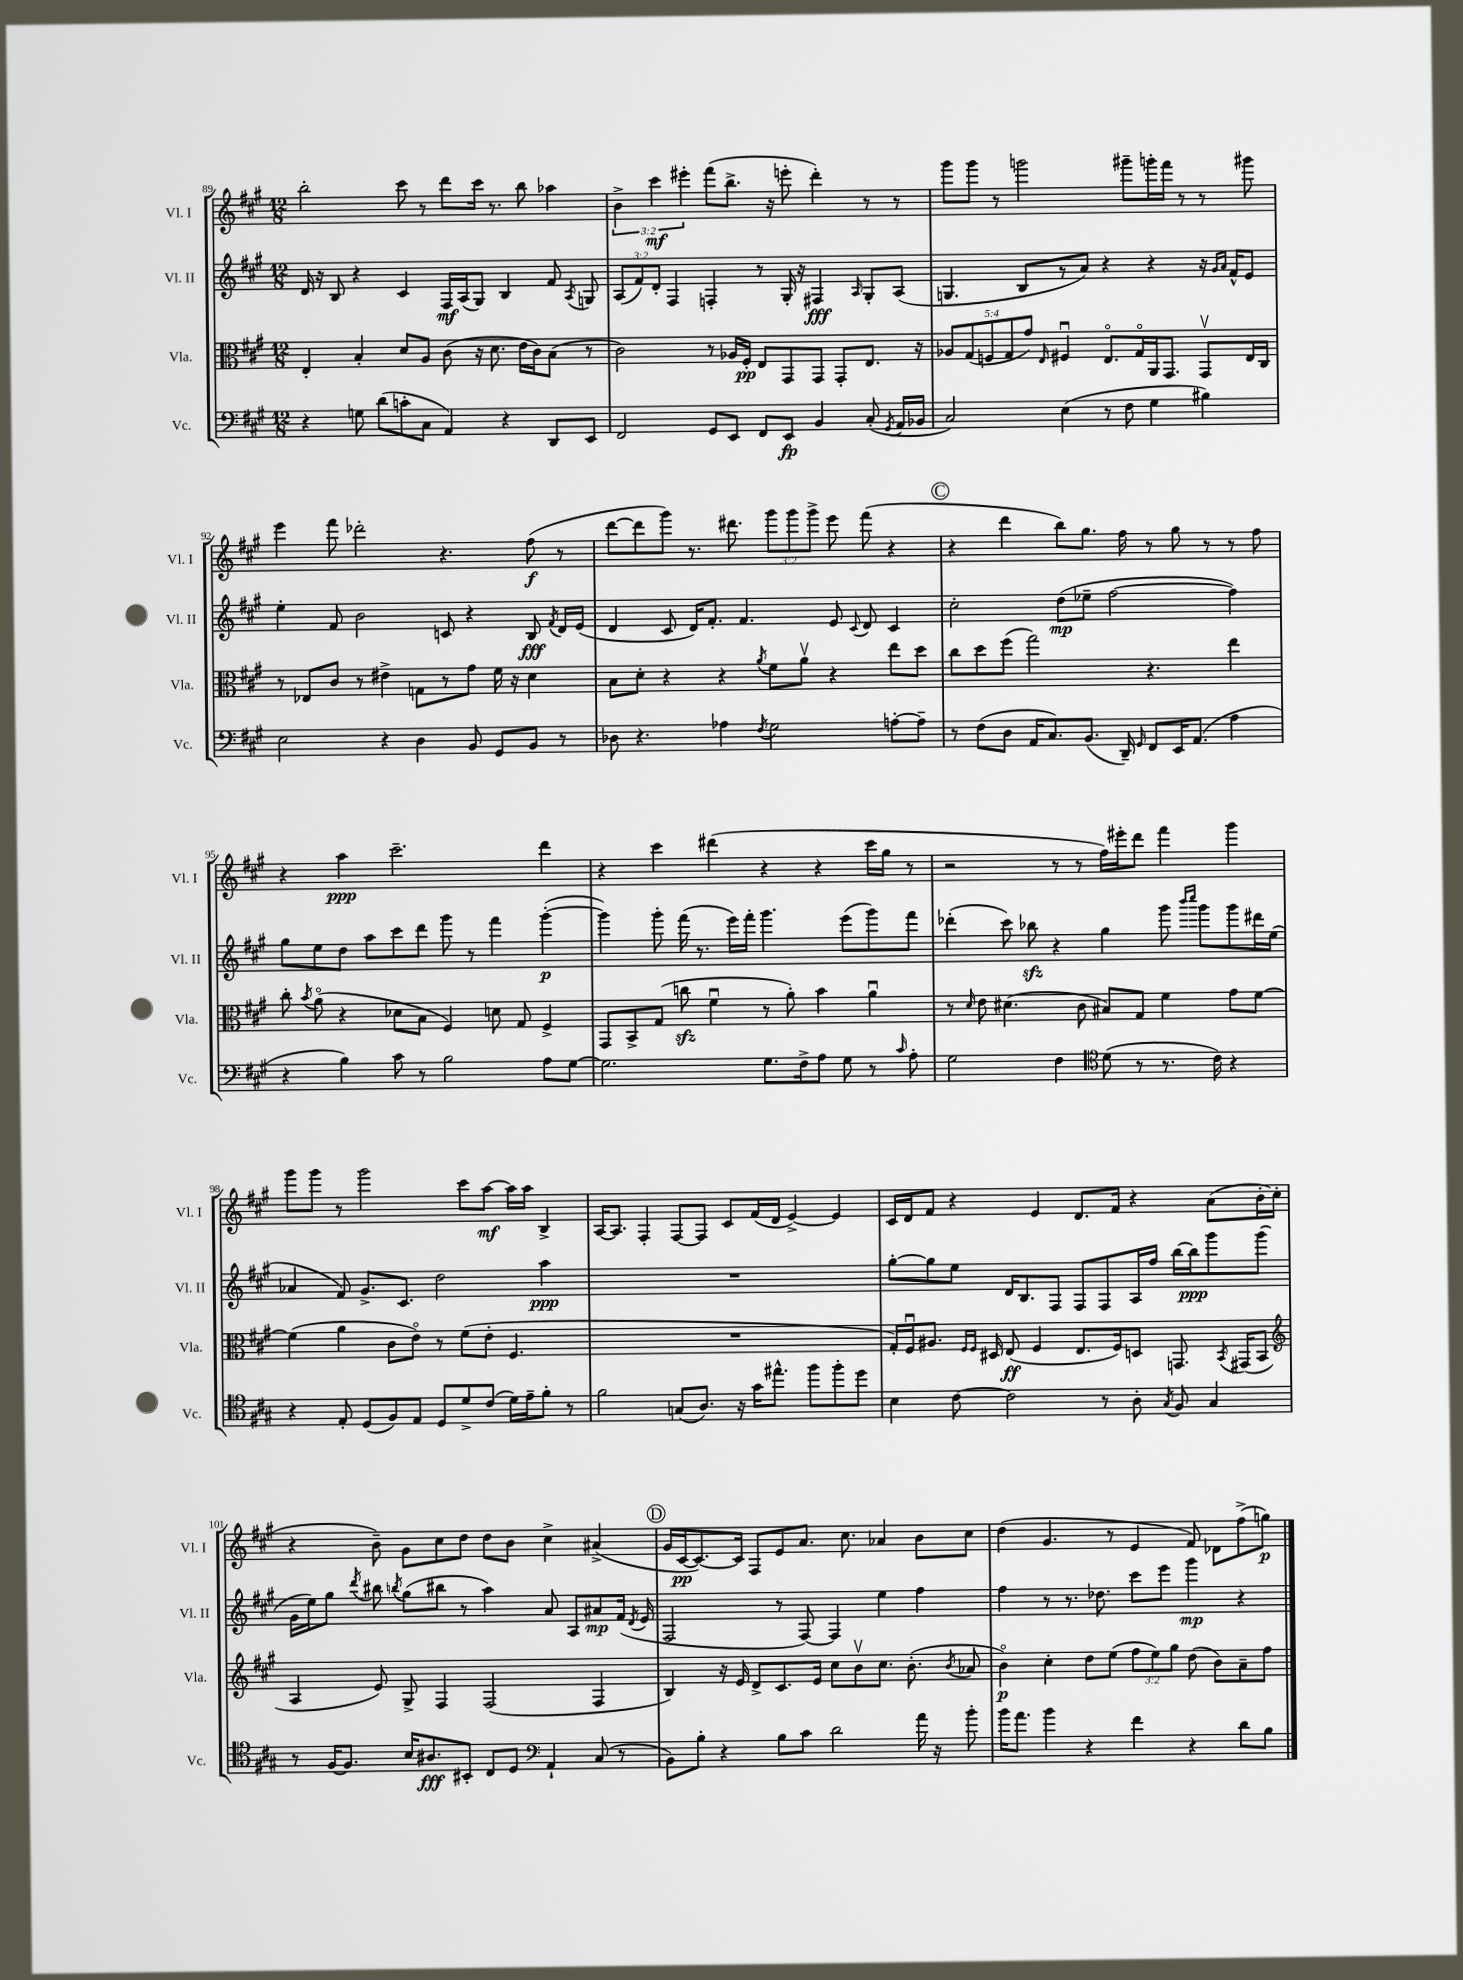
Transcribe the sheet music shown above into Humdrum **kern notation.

**kern	**dynam	**kern	**dynam	**kern	**dynam	**kern	**dynam
*part4	*part4	*part3	*part3	*part2	*part2	*part1	*part1
*staff4	*staff4	*staff3	*staff3	*staff2	*staff2	*staff1	*staff1
*I"Vc.	*	*I"Vla.	*	*I"Vl. II	*	*I"Vl. I	*
*I'Vc.	*	*I'Vla.	*	*I'Vl. II	*	*I'Vl. I	*
*clefF4	*	*clefC3	*	*clefG2	*	*clefG2	*
*k[f#c#g#]	*	*k[f#c#g#]	*	*k[f#c#g#]	*	*k[f#c#g#]	*
*M12/8	*	*M12/8	*	*M12/8	*	*M12/8	*
=89	=89	=89	=89	=89	=89	=89	=89
4r	.	4E'/	.	16d/	.	2bb'\	.
.	.	.	.	16r	.	.	.
.	.	.	.	8B/	.	.	.
8Gn\	.	4B'/	.	4r	.	.	.
(8d\L	.	.	.	.	.	.	.
8cn'\	.	8d/L	.	4c#/	.	8ccc#\	.
8C#\J	.	8A/J	.	.	.	8r	.
4AA/)	.	(8c#\	.	16F#/LL	mf	8ddd\L	.
.	.	.	.	(16A/J	.	.	.
.	.	16r	.	8G#/J)	.	16ccc#\Jk	.
.	.	8.d\	.	.	.	8.r	.
4r	.	.	.	4B/	.	.	.
.	.	16e\LL	.	.	.	8bb\	.
.	.	16c#\J)	.	.	.	.	.
8DD/L	.	(8B\J	.	8f#/	.	4aa-X\	.
.	.	.	.	8qA/	.	.	.
8EE/J	.	8r	.	8Gn/	.	.	.
=90	=90	=90	=90	=90	=90	=90	=90
2FF#/	.	2c#\)	.	(12A/L	.	6b^\	.
.	.	.	.	12f#/)	.	.	.
.	.	.	.	12d'/J	.	6ccc#\	mf
.	.	.	.	4F#/	.	.	.
.	.	.	.	.	.	6eee#X'\	.
8GG#/L	.	8r	.	4Fn'/	.	(8fff#\L	.
8EE/J	.	16A-X/LL	.	.	.	8.bb^\J	.
.	.	16F#'/JJ	pp	.	.	.	.
8FF#/L	.	8E/L	.	8r	.	.	.
.	.	.	.	.	.	16r	.
8EE/J	fp	8GG#/	.	16G#'/	.	8eeen'\	.
.	.	.	.	16r	.	.	.
4BB/	.	8GG#/J	.	4F#X/	fff	4ddd'\)	.
.	.	8GG#'/L	.	.	.	.	.
.	.	.	.	16qqA/	.	.	.
(8C#'/	.	8.E/J	.	8G#'/L	.	8r	.
8qGG#/	.	.	.	.	.	.	.
16AA/LL	.	.	.	(8A/J	.	8r	.
16BB-X/JJ	.	16r	.	.	.	.	.
=91	=91	=91	=91	=91	=91	=91	=91
2C#/)	.	10A-X/L	.	4.Gn/	.	8ggg#\L	.
.	.	(10G#/	.	.	.	.	.
.	.	.	.	.	.	8ggg#\J	.
.	.	10Fn/	.	.	.	.	.
.	.	.	.	.	.	8r	.
.	.	10G#/	.	.	.	.	.
.	.	.	.	8B/L	.	2gggn\	.
.	.	10g#/J)	.	.	.	.	.
.	.	16qqE/	.	.	.	.	.
(4E\	.	4F#Xu/	.	8r	.	.	.
.	.	.	.	8a/J)	.	.	.
8r	.	8.E/L	.	4r	.	.	.
8F#\	.	.	.	.	.	8ggg#X~\L	.
.	.	16G#/L	.	.	.	.	.
4G#\	.	16AA/J	.	4r	.	16gggn'\L	.
.	.	8.GG#/J	.	.	.	16fff#\JJ	.
.	.	.	.	.	.	8r	.
4B#X\)	.	8GG#v/L	.	16r	.	8r	.
.	.	.	.	16qqg#/LL	.	.	.
.	.	.	.	16qqa/JJ	.	.	.
.	.	.	.	16f#^^/KL	.	.	.
.	.	16E/L	.	8e/J	.	8ggg#X\	.
.	.	16C#/JJ	.	.	.	.	.
!!LO:LB:g=z
=92	=92	=92	=92	=92	=92	=92	=92
2E\	.	8r	.	4ee'\	.	4eee\	.
.	.	8E-X/L	.	.	.	.	.
.	.	8c#/J	.	8f#/	.	8fff#\	.
.	.	8r	.	2b\	.	2ddd-X'\	.
4r	.	4e#X^\	.	.	.	.	.
4D\	.	8Gn\L	.	.	.	.	.
.	.	8r	.	8cn/	.	4.r	.
8BB/	.	8g#\J	.	4r	.	.	.
8GG#/L	.	16f#\	.	.	.	.	.
.	.	16r	.	.	.	.	.
8BB/J	.	4d\	.	8B/	fff	(8ff#\	f
.	.	.	.	8qf#/	.	.	.
8r	.	.	.	16d/LL	.	8r	.
.	.	.	.	(16e/JJ	.	.	.
=93	=93	=93	=93	=93	=93	=93	=93
8D-X\	.	8B\L	.	4d/	.	[8ddd\L	.
4.r	.	8d'\J	.	.	.	8ddd\]	.
.	.	4r	.	8c#/	.	8ggg#\J)	.
.	.	.	.	16d/KL)	.	8.r	.
.	.	.	.	8.f#'/J	.	.	.
4A-X\	.	4r	.	.	.	.	.
.	.	.	.	.	.	8.ddd#X\	.
.	.	.	.	4.f#/	.	.	.
8qF#/	.	8qa/	.	.	.	.	.
2G#\	.	8f#\L	.	.	.	12ggg#\L	.
.	.	.	.	.	.	12ggg#\	.
.	.	8av\J	.	.	.	.	.
.	.	.	.	.	.	12ggg#^\J	.
.	.	4r	.	8e/	.	8eee\	.
.	.	.	.	8qqc#/	.	.	.
.	.	.	.	8d/	.	(8fff#\	.
[8An'\L	.	8ee\L	.	4c#/	.	4r	.
8A~\J]	.	8dd\J	.	.	.	.	.
!!LO:REH:place=s1:t=C
=94	=94	=94	=94	=94	=94	=94	=94
8r	.	8cc#\L	.	2cc#'\	.	4r	.
(8F#\L	.	8dd\	.	.	.	.	.
8D\J	.	(8ff#\J	.	.	.	4ddd\	.
16AA/KL	.	2gg#\)	.	.	.	.	.
8.C#/)	.	.	.	.	.	.	.
.	.	.	.	(8dd\L	mp	8bb\L)	.
(8.BB/J	.	.	.	8ee-X~\J	.	8.gg#\J	.
.	.	.	.	[2ff#\	.	.	.
16DD~/)	.	.	.	.	.	16ff#\	.
16qqGG#/	.	.	.	.	.	.	.
8FF#/L	.	4.r	.	.	.	8r	.
16EE/K	.	.	.	.	.	8gg#\	.
(8.AA/J	.	.	.	.	.	.	.
.	.	.	.	.	.	8r	.
4A\	.	4ee\	.	4ff#\])	.	8r	.
.	.	.	.	.	.	8ff#\	.
!!LO:LB:g=z
=95	=95	=95	=95	=95	=95	=95	=95
4r	.	8cc#'\	.	8gg#\L	.	4r	.
.	.	8qb/	.	.	.	.	.
.	.	(8a\	.	8ee\	.	.	.
4B\)	.	4r	.	8dd\J	.	4aa\	ppp
.	.	.	.	8aa\L	.	.	.
8c#\	.	8d-X\L	.	8ccc#\	.	2.ccc#~\	.
8r	.	8B\J	.	8ddd\J	.	.	.
2B\	.	4F#/)	.	8ggg#\	.	.	.
.	.	.	.	8r	.	.	.
.	.	8dn\	.	4fff#\	.	.	.
.	.	8G#/	.	.	.	.	.
8A\L	.	4F#^/	.	([4ggg#'\	p	4ddd\	.
[8G#\J	.	.	.	.	.	.	.
=96	=96	=96	=96	=96	=96	=96	=96
2.G#\]	.	8GG#/L	.	4ggg#\])	.	4r	.
.	.	8BB^/	.	.	.	.	.
.	.	(8G#/J	.	8ggg#'\	.	4ccc#\	.
.	.	8ccnzz\	.	(16fff#\	.	.	.
.	.	.	.	8.r	.	.	.
.	.	4f#u\	.	.	.	(4ddd#X\	.
.	.	.	.	16eee\LL)	.	.	.
.	.	.	.	16fff#'\JJ	.	.	.
8.G#\L	.	8r	.	4.ggg#\	.	4r	.
.	.	8a'\)	.	.	.	.	.
16F#^\k	.	.	.	.	.	.	.
8A\J	.	4b\	.	.	.	4r	.
8G#\	.	.	.	(8eee\L	.	.	.
8r	.	4au\	.	8ggg#\)	.	16ccc#\LL	.
.	.	.	.	.	.	16gg#\JJ	.
16qqc#/	.	.	.	.	.	.	.
8A'\	.	.	.	8fff#\J	.	8r	.
=97	=97	=97	=97	=97	=97	=97	=97
2G#\	.	8r	.	(4ddd-X'\	.	2r	.
.	.	16qqd/	.	.	.	.	.
.	.	8e\	.	.	.	.	.
.	.	(4.d#X\	.	8ccc#\)	.	.	.
.	.	.	.	8bb-Xzz\	.	.	.
4F#\	.	.	.	4r	.	8r	.
.	.	8c#\	.	.	.	8r	.
*clefC4	*	*	*	*	*	*	*
(8d\	.	8B#X/L)	.	4gg#\	.	16ff#\LL)	.
.	.	.	.	.	.	16eee#X'\J	.
8r	.	8G#/J	.	.	.	8ddd\J	.
8.r	.	4f#\	.	8ggg#\	.	4fff#\	.
.	.	.	.	16qqbbb/LL	.	.	.
.	.	.	.	16qqcccc#/JJ	.	.	.
.	.	.	.	8ggg#\L	.	.	.
16c#\)	.	.	.	.	.	.	.
4r	.	8g#\L	.	8ggg#\	.	4ggg#\	.
.	.	[8f#\J	.	16ddd#X\L	.	.	.
.	.	.	.	(16ee\JJ	.	.	.
!!LO:LB:g=z
=98	=98	=98	=98	=98	=98	=98	=98
4r	.	(4f#\]	.	4a-X/	.	8ggg#\L	.
.	.	.	.	.	.	8ggg#\J	.
8E'/	.	4a\	.	8f#/)	.	8r	.
(8D/L	.	.	.	8.g#^/L	.	2ggg#\	.
8F#/)	.	8c#\L	.	.	.	.	.
.	.	.	.	8.c#/J	.	.	.
8E/J	.	8e\J)	.	.	.	.	.
8D/L	.	8r	.	2dd\	.	.	.
8d^/	.	(8f#\L	.	.	.	8ccc#\L	.
(8c#/J	.	8e'\J	.	.	.	[8aa\J	mf
16d\LL)	.	4.F#/	.	.	.	16aa\LL]	.
16e~\J	.	.	.	.	.	16aa\JJ	.
8f#'\J	.	.	.	4aa\	ppp	4B^/	.
8r	.	.	.	.	.	.	.
=99	=99	=99	=99	=99	=99	=99	=99
2f#\	.	1.r	.	1.r	.	[16A/KL	.
.	.	.	.	.	.	8.A/J]	.
.	.	.	.	.	.	4F#'/	.
(8Gn/L	.	.	.	.	.	[8F#/L	.
8.A/J)	.	.	.	.	.	8F#/J]	.
.	.	.	.	.	.	8c#/L	.
16r	.	.	.	.	.	.	.
16g#\KL	.	.	.	.	.	(16f#/L	.
8.ee#X^^\J	.	.	.	.	.	16d/JJ	.
.	.	.	.	.	.	[4e^/)	.
8ff#\L	.	.	.	.	.	.	.
8ff#'\	.	.	.	.	.	4e/]	.
8dd\J	.	.	.	.	.	.	.
=100	=100	=100	=100	=100	=100	=100	=100
4B\	.	16G#'/LL)	.	[8gg#'\L	.	16c#/LL	.
.	.	16F#u/J	.	.	.	16d/J	.
.	.	8.A#X/J	.	8gg#\]	.	8f#/J	.
[8c#\	.	.	.	8ee\J	.	4r	.
.	.	16qqF#/LL	.	.	.	.	.
.	.	16qqF#/JJ	.	.	.	.	.
.	.	16D#X/	.	.	.	.	.
2c#\]	.	(8E/	ff	16d/KL	.	.	.
.	.	.	.	8.B/	.	.	.
.	.	4F#/	.	.	.	4e/	.
.	.	.	.	8F#/J	.	.	.
.	.	8.E/L	.	8F#/L	.	8.d/L	.
8r	.	.	.	8F#/	.	.	.
.	.	16F#/k)	.	.	.	16f#/Jk	.
8A'\	.	8Dn/J	.	16A/L	.	4r	.
.	.	.	.	16ff#/JJ	.	.	.
8qG#/	.	.	.	.	.	.	.
8F#/	.	8.GGn/	.	[16bb\LL	.	.	.
.	.	.	.	16bb\J]	ppp	.	.
4G#/	.	.	.	8ggg#\	.	(8a\L	.
.	.	8qBB/	.	.	.	.	.
.	.	(16GG#X/KL	.	.	.	.	.
.	.	8BB/J	.	(8ggg#\J	.	16b'\L	.
.	.	.	.	.	.	16cc#'\JJ	.
!!LO:LB:g=z
=101	=101	=101	=101	=101	=101	=101	=101
*	*	*clefG2	*	*	*	*	*
8r	.	4A/	.	16g#\LL	.	4r	.
.	.	.	.	16ee\J)	.	.	.
[16F#/KL	.	.	.	8gg#\J	.	.	.
8.F#/J]	.	.	.	.	.	.	.
.	.	.	.	8qddd/	.	.	.
.	.	8e/)	.	8bb#X\	.	8b~\)	.
.	.	.	.	8qbbn/	.	.	.
16B/KL	.	8G#^/	.	(8gg#\L	.	8g#\L	.
8.A#X/	fff	.	.	.	.	.	.
.	.	4F#/	.	8bb#X\J	.	8cc#\	.
8BB#X'/J	.	.	.	8r	.	8dd\J	.
8C#/L	.	(2F#/	.	4aa\)	.	8dd\L	.
8D/J	.	.	.	.	.	8b\J	.
*clefF4	*	*	*	*	*	*	*
4AA`/	.	.	.	8a/	.	4cc#^\	.
.	.	.	.	8A/L	.	.	.
(8C#/	.	4F#/	.	8a#X/	mp	(4a#X^/	.
8r	.	.	.	(16f#/Jk	.	.	.
.	.	.	.	8qd/	.	.	.
.	.	.	.	16e/	.	.	.
!!LO:REH:place=s1:t=D
=102	=102	=102	=102	=102	=102	=102	=102
8BB\L)	.	4B/)	.	2F#/	.	16g#/LL	.
.	.	.	.	.	.	[16c#/J	pp
8B'\J	.	.	.	.	.	8.c#/_)	.
4r	.	16r	.	.	.	.	.
.	.	16e/	.	.	.	16c#/Jk]	.
.	.	8d^/L	.	.	.	8F#/L	.
8B\L	.	8.c#/	.	8r	.	8e/	.
8c#\J	.	.	.	[8F#/)	.	8.a/J	.
.	.	16e/Jk	.	.	.	.	.
2d\	.	8cc#\L	.	4F#/]	.	.	.
.	.	.	.	.	.	8.cc#\	.
.	.	8bv\	.	.	.	.	.
.	.	8.cc#\J	.	4ee\	.	4a-X/	.
.	.	(8.b'\	.	.	.	.	.
16a\	.	.	.	4ff#\	.	8b\L	.
16r	.	.	.	.	.	.	.
.	.	8qb/	.	.	.	.	.
8b'\	.	8a-X/	.	.	.	8cc#\J	.
=103	=103	=103	=103	=103	=103	=103	=103
16b\KL	.	4b\)	p	4ff#\	.	(4dd\	.
8.a\J	.	.	.	.	.	.	.
4b\	.	4cc#'\	.	8r	.	4.g#/	.
.	.	.	.	8.r	.	.	.
4r	.	8dd\L	.	.	.	.	.
.	.	.	.	8.dd-X\	.	.	.
.	.	(8ee\J	.	.	.	8r	.
4f#\	.	12ff#\L	.	8ccc#\L	.	4e/	.
.	.	12ee\)	.	.	.	.	.
.	.	.	.	8eee\J	.	.	.
.	.	12gg#\J	.	.	.	.	.
4r	.	(8dd\	.	4ggg#\	mp	8f#/)	.
.	.	8b\L)	.	.	.	8d-X\L	.
8d\L	.	8a~\	.	4r	.	(8ff#^\	.
8B\J	.	8ff#\J	.	.	.	8ggn\J)	p
==	==	==	==	==	==	==	==
*-	*-	*-	*-	*-	*-	*-	*-
